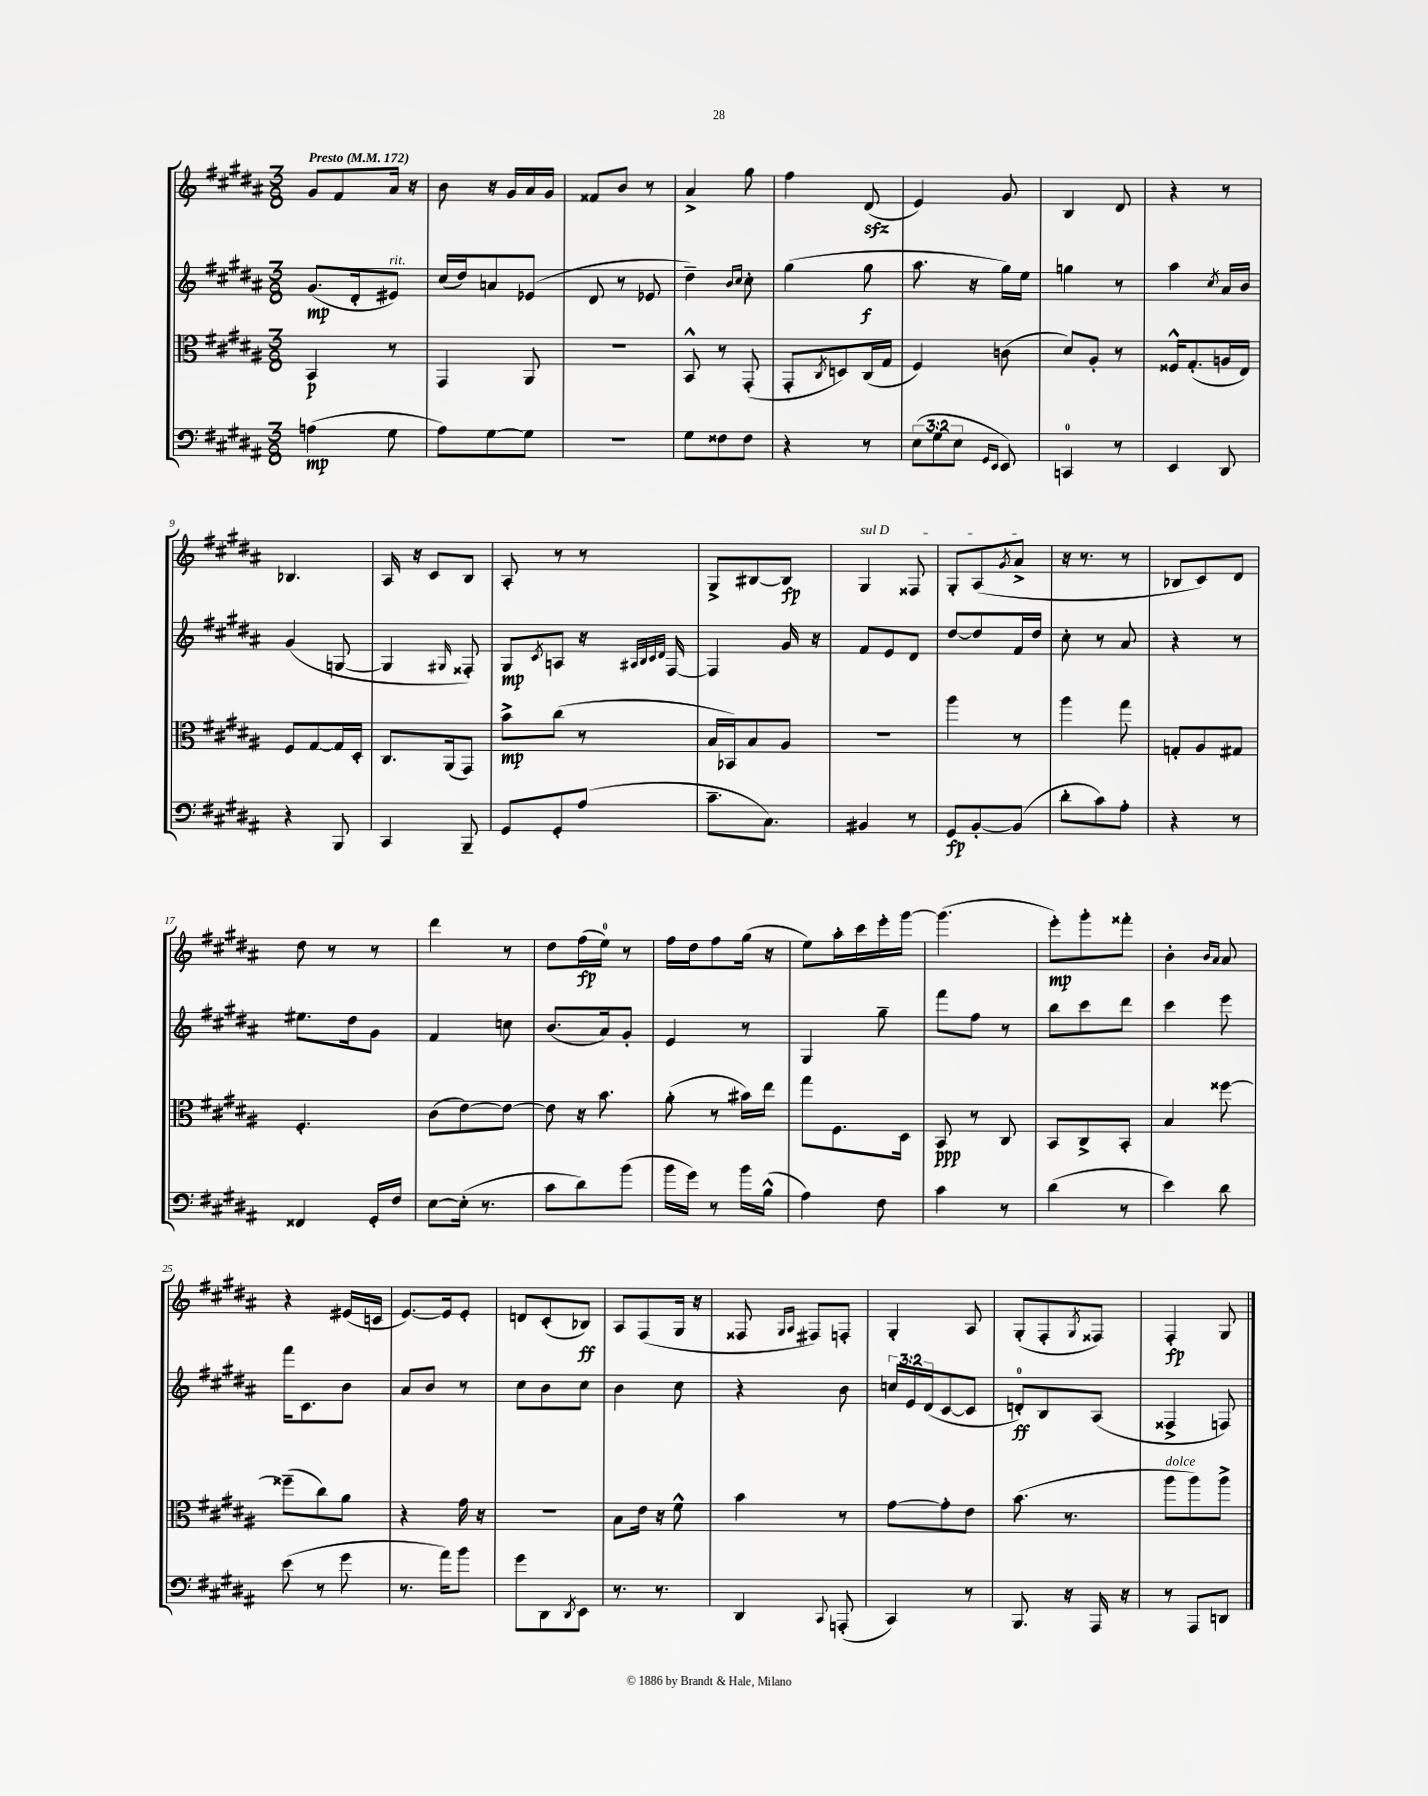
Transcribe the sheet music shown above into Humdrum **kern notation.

**kern	**kern	**kern	**kern
*staff4	*staff3	*staff2	*staff1
*clefF4	*clefC3	*clefG2	*clefG2
*k[f#c#g#d#a#]	*k[f#c#g#d#a#]	*k[f#c#g#d#a#]	*k[f#c#g#d#a#]
*M3/8	*M3/8	*M3/8	*M3/8
*MM172	*MM172	*MM172	*MM172
(4A\	4BB/	(8.g#/L	8g#/L
.	.	.	8f#/
.	.	16d#'/k	.
8G#\	8r	8e#/J)	16a#/Jk
.	.	.	16r
=	=	=	=
8A#\L)	4GG#/	(16cc#/LL	8b\
.	.	16dd#/J)	.
[8G#\	.	8a/	16r
.	.	.	16g#/LL
8G#\]J	8AA#/	(8e-/J	16a#/
.	.	.	16g#/JJ
=	=	=	=
4.r	4.r	8d#/	8f##/L
.	.	8r	8b/J
.	.	8e-/	8r
=	=	=	=
8G#\L	8BB^^/	4dd#~\)	4a#^/
8F##\	8r	.	.
.	.	16qqb/LL	.
.	.	16qqcc#/JJ	.
8F##\J	(8GG#'/	8cc#'\	8gg#\
=	=	=	=
4r	8GG#'/L	(4gg#\	4ff#\
.	8qC#/	.	.
.	8D/)	.	.
8r	(16C#/L	8gg#\	(8d#/
.	16G#/JJ	.	.
=	=	=	=
(12E\L	4F#/)	8.aa#\	4e/)
12G#\	.	.	.
12E\J	.	.	.
.	.	16r	.
16qqGG#/LL	.	.	.
16qqEE/JJ	.	.	.
8EE/)	(8c\	16gg#\LL)	8g#/
.	.	16ee\JJ	.
=	=	=	=
4CC/	8d#/L)	4gg\	4B/
.	8A#'/J	.	.
8r	8r	8r	8d#/
=	=	=	=
4EE/	16F##^^/LK	4aa#\	4r
.	(8.G#'/	.	.
.	.	8qcc#/	.
8DD#/	16A/L	16a#/LL	8r
.	16E/JJ)	16b/JJ	.
=	=	=	=
4r	8F#/L	(4g#/	4.B-/
.	[8G#/	.	.
8BBB/	16G#/]L	[8G/	.
.	16D#'/JJ	.	.
=	=	=	=
4CC#/	8.C#/L	4G/]	16A#/
.	.	.	16r
.	.	.	8c#/L
.	(16AA#/k	.	.
.	.	16qqG#/	.
8BBB~/	8GG#/J)	8F##'/)	8B/J
=	=	=	=
8GG#/L	8b^\L	8G#/L	8A#'/
.	.	8qc#/	.
8GG#'/	(8cc#\J	8A/J	8r
(8A#/J	8r	16r	8r
.	.	32qqA#/LLL	.
.	.	32qqB/	.
.	.	32qqc#/	.
.	.	32qqd#/JJJ	.
.	.	[16F#/	.
=	=	=	=
8.c#~\L	16B/LL	4F#/]	8G#^/L
.	16BB-/J)	.	.
.	8B/	.	[8B#/
8.C#\J)	.	.	.
.	8A#/J	16g#/	8B#/]J
.	.	16r	.
=	=	=	=
4BB#/	4.r	8f#/L	4G#/
.	.	8e/	.
8r	.	8d#/J	8F##/
=	=	=	=
8GG#/L	4aa#\	[8dd#/L	8G#'/L
[8BB'/	.	8dd#/]	(8A#/
.	.	.	8qg#/
(8BB/]J	8r	16f#/L	8a#^/J
.	.	16dd#/JJ	.
=	=	=	=
8d#'\L	4aa#\	8cc#'\	16r
.	.	.	8.r
8c#\)	.	8r	.
8A#'\J	8gg#\	8a#/	8r
=	=	=	=
4r	8G'/L	4r	8B-/L
.	8A#/	.	8c#/)
8r	8G#/J	8r	8d#/J
=	=	=	=
4FF##/	4.F#'/	8.ee#\L	8dd#\
.	.	.	8r
.	.	16dd#\k	.
16GG#'/LL	.	8g#\J	8r
16F#/JJ	.	.	.
=	=	=	=
[8E\L	(8c#\L	4f#/	4ddd#\
(16E'\]Jk	[8e\)	.	.
8.r	.	.	.
.	8e\_J	8cc\	8r
=	=	=	=
8c#\L	8e\]	(8.b/L	8dd#\L
8d#\)	16r	.	(16ff#\L
.	8.b\	16a#/k)	16ee\JJ)
(8b\J	.	8g#'/J	8r
=	=	=	=
16b\LL	(8a#'\	4e/	16ff#\LL
16g#\JJ)	.	.	16dd#\J
8r	8r	.	8ff#\
16b\LL	16b#\LL)	8r	(16gg#\Jk
(16B^^\JJ	16ee\JJ	.	16r
=	=	=	=
4A#\)	8gg#\L	4G#/	8ee\L)
.	8.F#\	.	16aa#'\L
.	.	.	16ccc#\
8F#\	.	8gg#~\	16eee'\
.	16D#\Jk	.	[16ggg#\JJ
=	=	=	=
4c#\	8BB/	8fff#\L	(4.ggg#\]
.	8r	8ff#\J	.
8r	8C#/	8r	.
=	=	=	=
(4d#\	8BB/L	8bb\L	8eee'\L)
.	8C#^/	8ccc#\	8ggg#'\
8r	8BB'/J	8ddd#\J	8fff##'\J
=	=	=	=
4e\)	4B/	4ccc#\	4b'\
.	.	.	16qqb/LL
.	.	.	16qqa#/JJ
8d#\	[8ff##\	8eee\	8a#/
=	=	=	=
(8e\	(8ff##~\]L	16fff#\LK	4r
.	.	8.c#\	.
8r	8cc#\)	.	.
8g#\	8a#\J	8b\J	(16e#/LL
.	.	.	16c/JJ
=	=	=	=
8.r	4r	8a#/L	[8.e/L)
.	.	8b/J	.
16a#\LK)	.	.	16e/]k
8b\J	16g#\	8r	8e'/J
.	16r	.	.
=	=	=	=
8g#\L	4.r	8cc#\L	8d/L
8DD#\	.	8b\	(8c#'/
8qDD#/	.	.	.
8EE\J	.	8cc#\J	8B-/J)
=	=	=	=
8.r	8B\L	4b\	8A#/L
.	16e\Jk	.	(8F#/
8.r	16r	.	.
.	8f#^^\	8cc#\	16G#/Jk
.	.	.	16r
=	=	=	=
4DD#/	4b\	4r	8F##/
.	.	.	16qqG#/LL
.	.	.	16qqA#/JJ
.	.	.	8F#/L)
8qqCC#/	.	.	.
(8AAA'/	8r	8b\	8F'/J
=	=	=	=
4CC#/)	[8g#\L	24cc/LL	4G#'/
.	.	24e/	.
.	.	(24d#/J	.
.	8g#'\]	[8c#/	.
8r	8e\J	8c#/]J	8A#/
=	=	=	=
8.BBB/	(8.b\	8d'/L)	(8G#'/L
.	.	8B/	8F#'/
16r	8.r	.	.
.	.	.	8qG#/
16AAA#/	.	(8A#/J	8F##/J)
16r	.	.	.
=	=	=	=
8r	8aa#\L	4F##^/	4F#'/
8AAA#/L	8aa#\)	.	.
8DD/J	8aa#^\J	8F/)	8G#/
==	==	==	==
*-	*-	*-	*-
